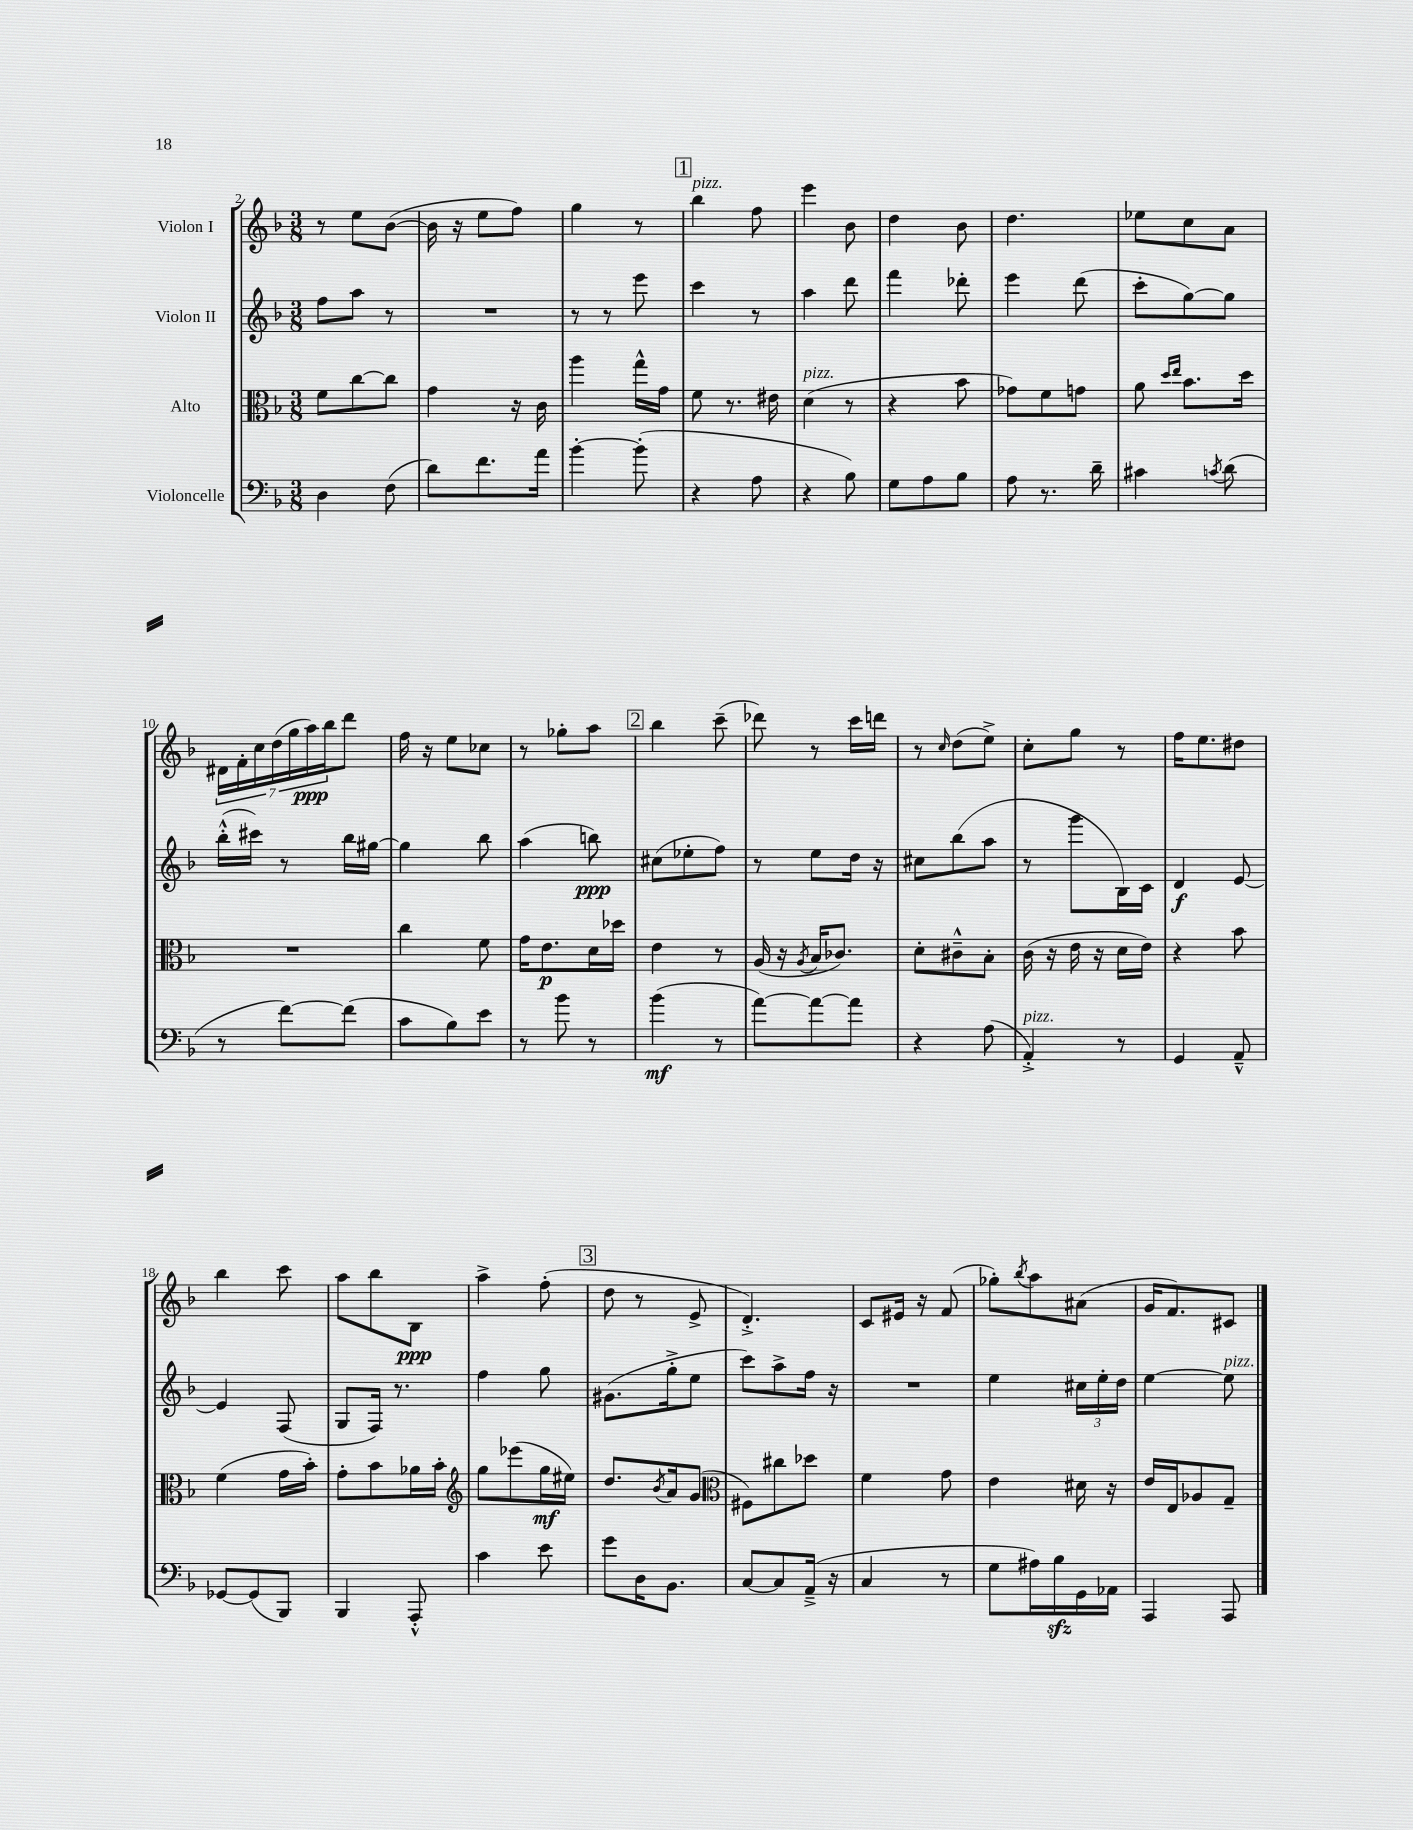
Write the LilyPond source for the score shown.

<<
\new StaffGroup <<
\new Staff = "s0" \with { instrumentName = "Violon I" } {
    \clef treble \key f \major \numericTimeSignature \time 3/8
    r8 e''8 bes'8~( |
    bes'16 r16 e''8 f''8) |
    g''4 r8 |
    \mark \markup { \box "1" } bes''4^\markup { \italic "pizz." } f''8 |
    e'''4 bes'8 |
    d''4 bes'8 |
    d''4. |
    ees''8 c''8 a'8 |
    \tuplet 7/4 { dis'16 f'16-. c''16 d''16( g''16 a''16\ppp) bes''16 } d'''8 |
    f''16 r16 e''8 ces''8 |
    r8 ges''8-. a''8 |
    \mark \markup { \box "2" } bes''4 c'''8--( |
    des'''8) r8 c'''16 d'''16 |
    r8 \grace { c''16 } d''8( e''8->) |
    c''8-. g''8 r8 |
    f''16 e''8. dis''8 |
    bes''4 c'''8 |
    a''8 bes''8 bes8\ppp |
    a''4-> f''8-.( |
    \mark \markup { \box "3" } d''8 r8 e'8-> |
    d'4.-.->) |
    c'8 eis'16 r16 f'8( |
    ges''8-.) \acciaccatura { bes''8 } a''8 ais'8( |
    g'16 f'8.) cis'8 \bar "|." |
}
\new Staff = "s1" \with { instrumentName = "Violon II" } {
    \clef treble \key f \major \numericTimeSignature \time 3/8
    f''8 a''8 r8 |
    R4. |
    r8 r8 e'''8 |
    \mark \markup { \box "1" } c'''4 r8 |
    a''4 d'''8 |
    f'''4 des'''8-. |
    e'''4 d'''8( |
    c'''8-. g''8~) g''8 |
    bes''16-.-^( cis'''16) r8 bes''16 gis''16~ |
    gis''4 bes''8 |
    a''4( b''8\ppp) |
    \mark \markup { \box "2" } cis''8( ees''8-. f''8) |
    r8 e''8 d''16 r16 |
    cis''8 bes''8( a''8 |
    r8 g'''8 bes16) c'16 |
    d'4\f e'8~ |
    e'4 f8( |
    g8 f16) r8. |
    f''4 g''8 |
    \mark \markup { \box "3" } gis'8.( g''16-.-> e''8 |
    c'''8) a''8-> f''16 r16 |
    R4. |
    e''4 \tuplet 3/2 { cis''16 e''16-. d''16 } |
    e''4~ e''8^\markup { \italic "pizz." } \bar "|." |
}
\new Staff = "s2" \with { instrumentName = "Alto" } {
    \clef alto \key f \major \numericTimeSignature \time 3/8
    f'8 c''8~ c''8 |
    g'4 r16 c'16 |
    a''4 g''16-^ g'16 |
    \mark \markup { \box "1" } f'8 r8. eis'16 |
    d'4^\markup { \italic "pizz." }( r8 |
    r4 bes'8 |
    ges'8) f'8 g'8 |
    a'8 \grace { d''16 e''16 } bes'8. d''16 |
    R4. |
    c''4 f'8 |
    g'16 e'8.\p d'16 des''16 |
    \mark \markup { \box "2" } e'4 r8 |
    a16( r16 \acciaccatura { a8 } bes16 ces'8.) |
    d'8-. cis'8---^ bes8-. |
    c'16( r16 e'16 r16 d'16 e'16) |
    r4 bes'8 |
    f'4( g'16 bes'16-.) |
    g'8-. bes'8 aes'16 bes'16-. |
    \clef treble g''8 ees'''8( g''16\mf eis''16) |
    \mark \markup { \box "3" } d''8. \acciaccatura { bes'8 } a'16 g'8( |
    \clef alto fis8) cis''8 des''8 |
    f'4 g'8 |
    e'4 dis'16 r16 |
    e'16 e16 aes8 g8-- \bar "|." |
}
\new Staff = "s3" \with { instrumentName = "Violoncelle" } {
    \clef bass \key f \major \numericTimeSignature \time 3/8
    d4 f8( |
    d'8) f'8. a'16 |
    bes'4~-. bes'8-.( |
    \mark \markup { \box "1" } r4 a8 |
    r4 bes8) |
    g8 a8 bes8 |
    a8 r8. d'16-- |
    cis'4 \acciaccatura { c'8 } d'8( |
    r8 f'8~) f'8( |
    c'8 bes8) e'8 |
    r8 bes'8 r8 |
    \mark \markup { \box "2" } bes'4\mf( r8 |
    a'8~) a'8~ a'8 |
    r4 a8( |
    a,4-.->^\markup { \italic "pizz." }) r8 |
    g,4 a,8---^ |
    ges,8~ ges,8( bes,,8) |
    bes,,4 a,,8-.-^ |
    c'4 e'8 |
    \mark \markup { \box "3" } g'8 d16 bes,8. |
    c8~ c8 a,16--->( r16 |
    c4 r8 |
    g8 ais16) bes16\sfz g,16 aes,16 |
    a,,4 a,,8 \bar "|." |
}
>>
>>
\layout { \context { \Score currentBarNumber = #2 } }
